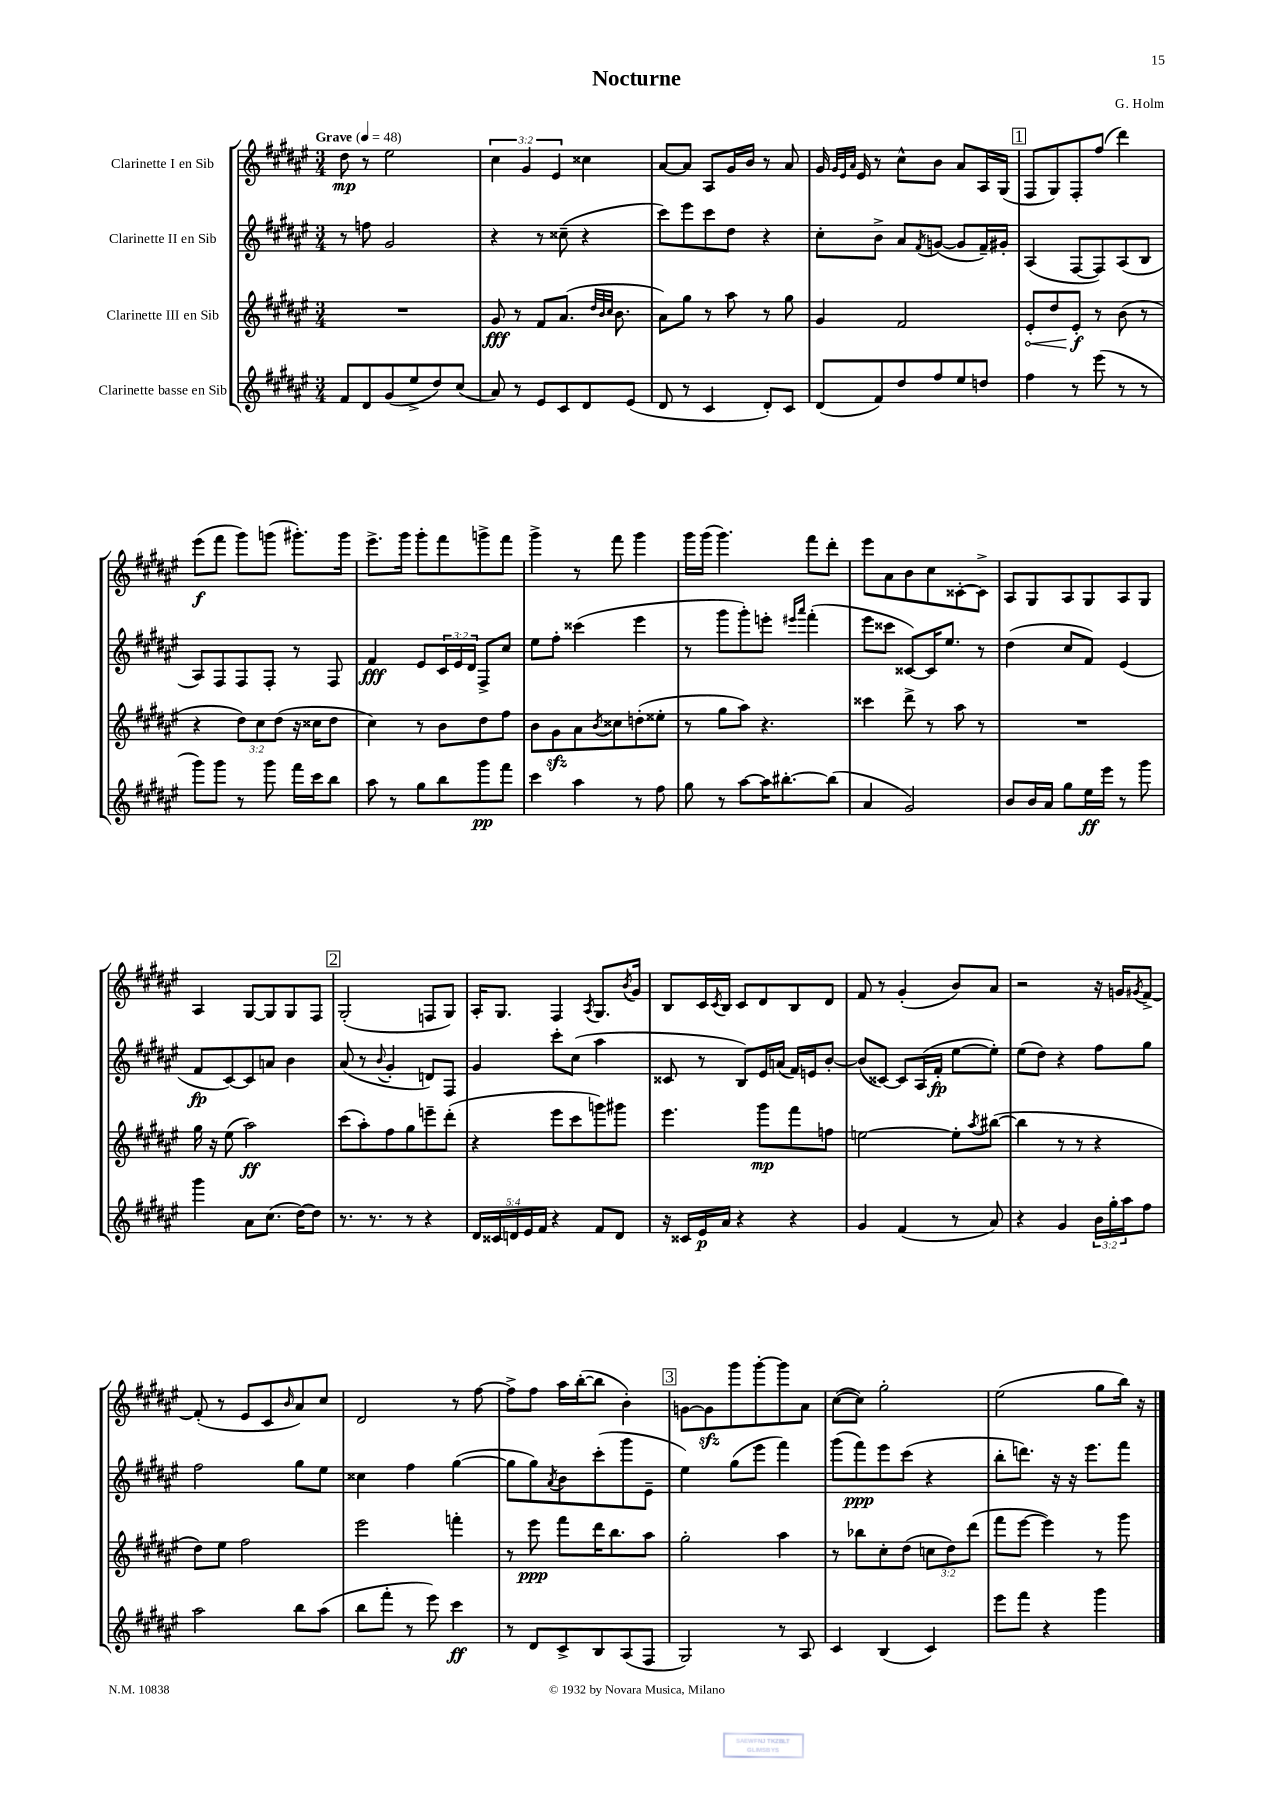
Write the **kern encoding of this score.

**kern	**kern	**kern	**kern
*staff4	*staff3	*staff2	*staff1
*clefG2	*clefG2	*clefG2	*clefG2
*k[f#c#g#d#a#e#]	*k[f#c#g#d#a#e#]	*k[f#c#g#d#a#e#]	*k[f#c#g#d#a#e#]
*M3/4	*M3/4	*M3/4	*M3/4
*MM48	*MM48	*MM48	*MM48
8f#	2.r	8r	8dd#
8d#	.	8ff	8r
(8g#	.	2g#	2ee#
8ee#^	.	.	.
8dd#)	.	.	.
(8cc#	.	.	.
=	=	=	=
8a#)	8g#	4r	6cc#
8r	8r	.	.
.	.	.	6g#
8e#	8f#	8r	.
.	.	.	6e#
8c#	(8.a#	(8cc##~	.
8d#	.	4r	4cc##
.	32qqdd#	.	.
.	32qqb	.	.
.	32qqcc#	.	.
.	8.b	.	.
(8e#	.	.	.
=	=	=	=
8d#	8a#)	8ccc#)	[8a#
8r	8gg#	8eee#	8a#]
4c#	8r	8ccc#	8A#
.	8aa#	8dd#	16g#
.	.	.	16b
8d#')	8r	4r	8r
8c#	8gg#	.	8a#
=	=	=	=
(8d#	4g#	8cc#'	16g#
.	.	.	32qqg#
.	.	.	32qqe#
.	.	.	32qqa#
.	.	.	16e#
8f#)	.	8b^	8r
8dd#	2f#	8a#	8cc#^^
.	.	8qf#	.
8ff#	.	([8g	8b
8ee#	.	8g]	8a#
8dd	.	16f#~)	16A#
.	.	16g#'	(16G#
=	=	=	=
4ff#	8e#'	(4A#	8F#
.	8dd#	.	8G#)
8r	8e#'	[8F#	8F#'
(8eee#	8r	8F#])	(8ff#
8r	(8b	(8A#	4ddd#)
8r	8r	8B	.
=	=	=	=
8ggg#)	4r	8A#)	(8eee#
8ggg#	.	8F#	8fff#
8r	12dd#)	8F#	8ggg#)
.	12cc#	.	.
8ggg#	.	8F#'	(8ggg
.	(12dd#	.	.
16fff#	16r	8r	8.ggg#')
16ccc#	16cc##	.	.
8bb	8dd#	8F#	.
.	.	.	16ggg#
=	=	=	=
8aa#	4cc#)	4f#	8.eee#^
8r	.	.	.
.	.	.	16ggg#
8gg#	8r	8e#	8ggg#'
8bb	8b	24c#	8fff#
.	.	24e#	.
.	.	24d#	.
8ggg#	8dd#	8F#^	8ggg^
8fff#	8ff#	8cc#	8fff#
=	=	=	=
4ccc#	8b	8ee#	4ggg#^
.	8g#	8ff#'	.
4aa#	8a#	(4ccc##	8r
.	8qb	.	.
.	8cc##	.	8fff#
8r	(8dd'	4eee#	4ggg#
8ff#	8ee##'	.	.
=	=	=	=
8gg#	8r	8r	16ggg#
.	.	.	(16ggg#
8r	8gg#	8ggg#	4.ggg#)
[8aa#	8aa#)	8ggg#')	.
16aa#]	4.r	8eee'	.
[8.bb#'	.	.	.
.	.	16qqeee#	.
.	.	16qqaaa#	.
.	.	(4fff#'	8fff#
(8bb#]	.	.	8ddd#'
=	=	=	=
4a#	4ccc##	8eee#	8eee#
.	.	8ccc##	8a#
2g#)	8ddd#^	[8c##)	8b
.	8r	16c##]	8cc#
.	.	8.ee#	.
.	8aa#	.	[8c##'
.	8r	8r	8c##^]
=	=	=	=
8b	2.r	(4dd#	8A#
16b	.	.	8G#
16a#	.	.	.
8gg#	.	8cc#	8A#
16ee#	.	8f#)	8G#
16eee#	.	.	.
8r	.	(4e#	8A#
8ggg#	.	.	8G#
=	=	=	=
4ggg#	16gg#	8f#	4A#
.	16r	.	.
.	(8ee#	[8c#)	.
8a#	2aa#)	8c#]	[8G#
(8.cc#	.	8a	8G#]
.	.	4b	8G#
[16dd#)	.	.	.
8dd#]	.	.	8F#
=	=	=	=
8.r	(8ccc#	(8a#	(2G#'
.	8aa#')	8r	.
8.r	.	.	.
.	.	8qqb	.
.	8ff#	4g#'	.
8r	8gg#	.	.
4r	8eee~	8d)	8F
.	(8ddd#'	8F#	8G#)
=	=	=	=
20d#	4r	4g#	16A#'
20c##	.	.	.
.	.	.	8.G#
20d	.	.	.
20e#	.	.	.
20f#	.	.	.
4r	8eee#	8ccc#'	4F#
.	8ccc#	(8cc#	.
.	.	.	8qA#
8f#	8ggg)	4aa#	8.G#
8d	8ggg#	.	.
.	.	.	8qb
.	.	.	16g#
=	=	=	=
16r	4.eee#	8c##	8B
16c##	.	.	.
16e#	.	8r	16c#
.	.	.	8qc#
16a#	.	.	16B
4r	.	8B)	8c#
.	8ggg#	16e#	8d#
.	.	(16a	.
4r	8fff#	16f#)	8B
.	.	16e	.
.	8ff	[8b'	8d#
=	=	=	=
4g#	[2ee	(8b]	8f#
.	.	[8c##)	8r
(4f#	.	8c##]	(4g#'
.	.	(16A#	.
.	.	16f#'	.
8r	8ee']	[8ee#	8b)
.	8qaa#	.	.
8a#)	([8bb#	8ee#'])	8a#
=	=	=	=
4r	4bb#]	(8ee#	2r
.	.	8dd#)	.
4g#	8r	4r	.
.	8r	.	.
24b	4r	8ff#	16r
24gg#'	.	.	.
.	.	.	16g
24aa#	.	.	.
.	.	.	8qg#
8ff#	.	8gg#	[8f#^
=	=	=	=
2aa#	8dd#)	2ff#	(8f#']
.	8ee#	.	8r
.	2ff#	.	8e#
.	.	.	8c#
.	.	.	16qqb
8bb	.	8gg#	8a#)
(8aa#	.	8ee#	8cc#
=	=	=	=
8bb	2eee#	4cc##	2d#
8fff#'	.	.	.
8r	.	4ff#	.
8eee#)	.	.	.
4ccc#	4fff'	([4gg#	8r
.	.	.	[8ff#
=	=	=	=
8r	8r	8gg#]	8ff#^]
8d#	8eee#	8gg#)	8ff#
.	.	8qa#	.
8c#^	8fff#	8b	16aa#
.	.	.	([16bb'
8B	16ddd#	(8ccc#'	8bb]
.	8.bb	.	.
(8A#	.	8ggg#	4b')
8F#	8aa#	8e#~	.
=	=	=	=
2G#)	2gg#'	4ee#)	[8g
.	.	.	8g]
.	.	(8gg#	8ggg#
.	.	8eee#	[8ggg#'
8r	4aa#	4fff#)	8ggg#]
8A#	.	.	8a#
=	=	=	=
4c#	8r	(8ggg#	([8cc#
.	8bb-	8fff#)	8cc#])
(4B	8cc#'	8eee#	2gg#'
.	(8dd#	(8ccc#	.
4c#)	12cc	4r	.
.	12dd#)	.	.
.	(12ddd#	.	.
=	=	=	=
8eee#	8fff#	8bb'	(2ee#
8fff#	[8eee#	8.ddd)	.
4r	4eee#])	.	.
.	.	16r	.
.	.	16r	.
.	.	8.eee#	.
4ggg#	8r	.	8gg#
.	8ggg#	8fff#	16bb)
.	.	.	16r
==	==	==	==
*-	*-	*-	*-
